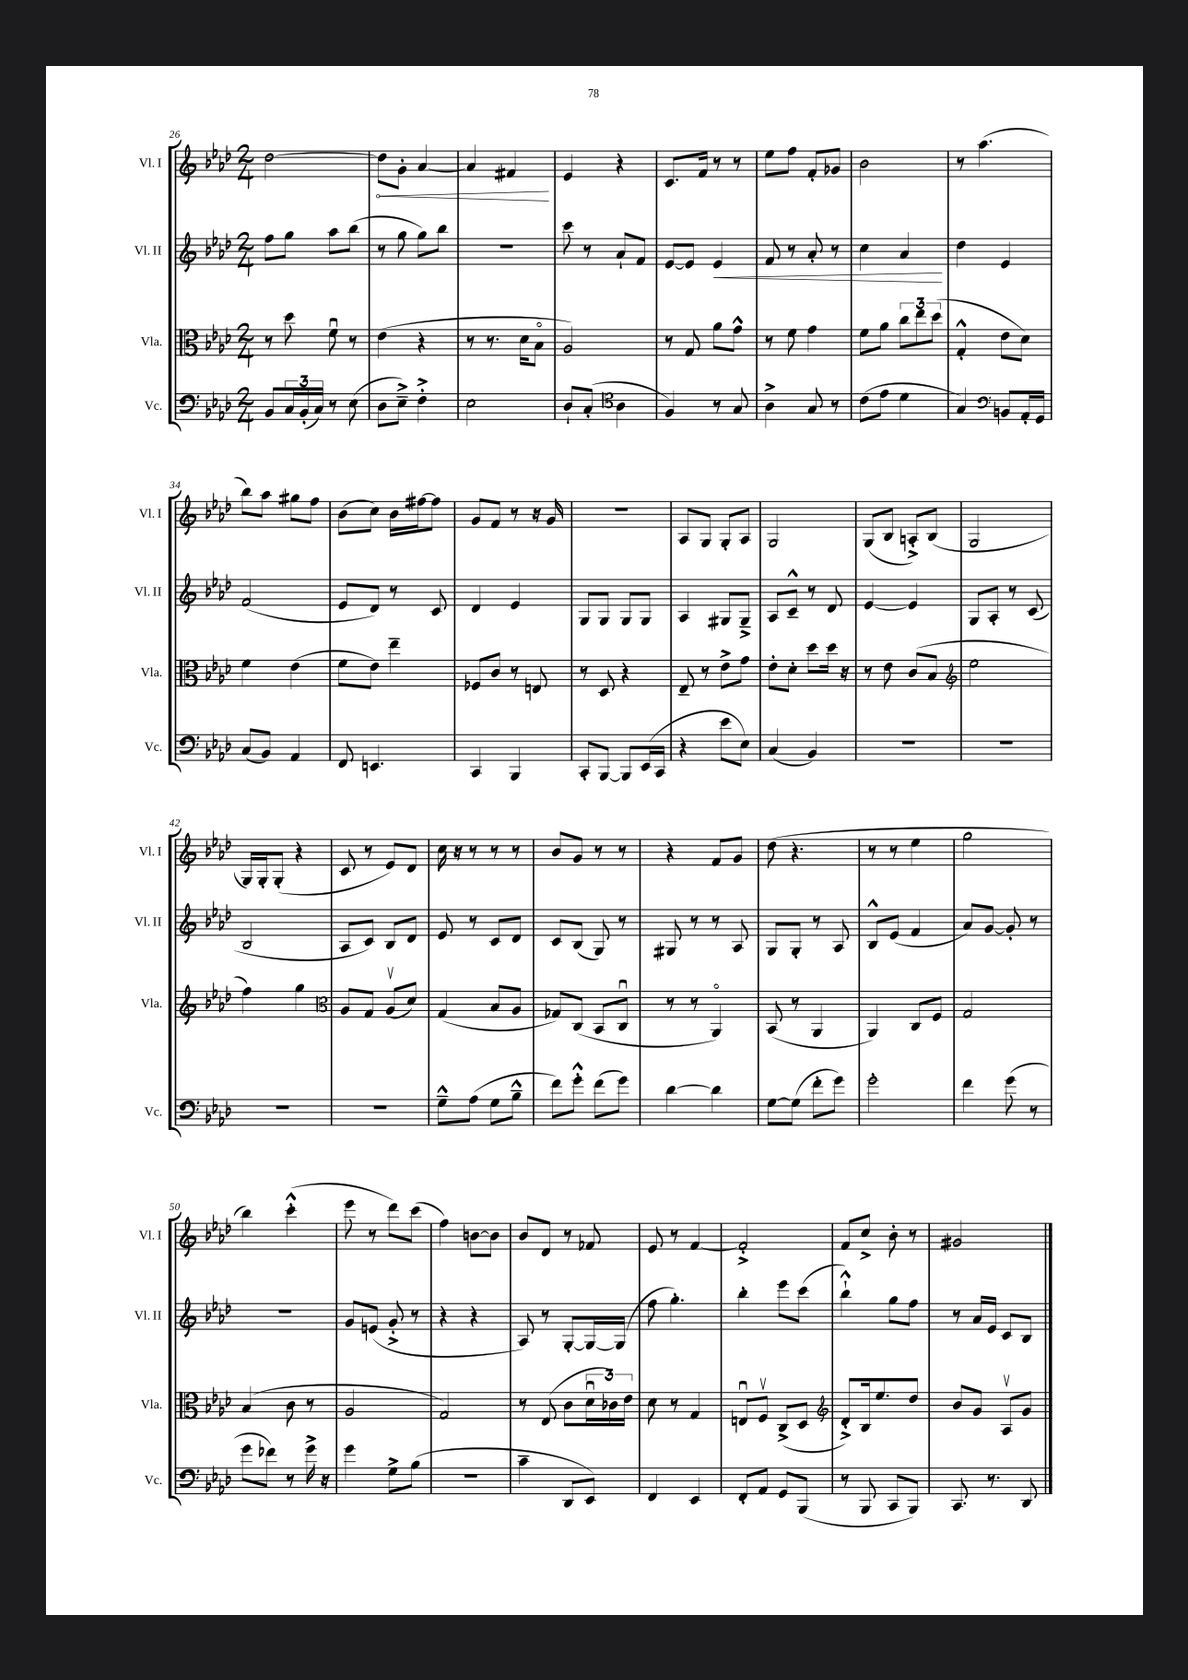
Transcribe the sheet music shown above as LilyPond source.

<<
\new StaffGroup <<
\new Staff = "s0" \with { instrumentName = "Vl. I" shortInstrumentName = "Vl. I" } {
    \clef treble \key aes \major \numericTimeSignature \time 2/4
    des''2~ |
    \once \override Hairpin.circled-tip = ##t des''8\< g'8-. aes'4~ |
    aes'4 fis'4\! |
    ees'4 r4 |
    c'8. f'16 r8 r8 |
    ees''8 f''8 f'8-. ges'8 |
    bes'2 |
    r8 aes''4.( |
    bes''8) aes''8 gis''8 f''8 |
    bes'8( c''8) bes'16 fis''16~ fis''8 |
    g'8 f'8 r8 r16 g'16 |
    r2 |
    aes8 g8 g8-. aes8 |
    g2 |
    g8( bes8 a8-.->) bes8( |
    g2 |
    g16) g16-. g8-.( r4 |
    c'8 r8 ees'8) des'8 |
    c''16 r16 r8 r8 r8 |
    bes'8 g'8 r8 r8 |
    r4 f'8 g'8 |
    des''8( r4. |
    r8 r8 ees''4 |
    g''2 |
    bes''4) c'''4-.-^( |
    ees'''8 r8 des'''8) c'''8( |
    f''4) b'8~ b'8 |
    bes'8 des'8 r8 fes'8 |
    ees'8 r8 f'4~ |
    f'2-.-> |
    f'8 c''8-> bes'8-. r8 |
    gis'2 \bar "|." |
}
\new Staff = "s1" \with { instrumentName = "Vl. II" shortInstrumentName = "Vl. II" } {
    \clef treble \key aes \major \numericTimeSignature \time 2/4
    f''8 g''8 aes''8 bes''8( |
    r8 g''8 g''8) bes''8 |
    R2 |
    c'''8 r8 aes'8-! f'8 |
    ees'8~ ees'8 ees'4\< |
    f'8 r8 aes'8-. r8 |
    c''4 aes'4\! |
    des''4 ees'4 |
    f'2( |
    ees'8 des'8) r8 c'8 |
    des'4 ees'4 |
    g8 g8 g8 g8 |
    aes4 gis8 gis8---> |
    aes8 c'8---^ r8 des'8 |
    ees'4~ ees'4 |
    g8 aes8-. r8 c'8( |
    bes2 |
    aes8 c'8) bes8 des'8 |
    ees'8 r8 c'8 des'8 |
    c'8 bes8( g8) r8 |
    gis8 r8 r8 aes8 |
    g8 g8-. r8 aes8 |
    bes8-^ ees'8( f'4 |
    aes'8) g'8~ g'8-. r8 |
    R2 |
    g'8 e'8( g'8-.-> r8 |
    r4 r4 |
    aes8) r8 g8~-. g16~ g16( |
    f''8 g''4.-.) |
    bes''4-. ees'''8 c'''8( |
    bes''4-!-^) g''8 f''8 |
    r8 aes'16 ees'16 c'8 bes8 \bar "|." |
}
\new Staff = "s2" \with { instrumentName = "Vla." shortInstrumentName = "Vla." } {
    \clef alto \key aes \major \numericTimeSignature \time 2/4
    r8 des''8 f'8\downbow r8 |
    ees'4( r4 |
    r8 r8. des'16 bes8\flageolet |
    aes2) |
    r8 g8 aes'8 g'8-^ |
    r8 f'8 g'4 |
    f'8 aes'8 \tuplet 3/2 { c''8 ees''8 des''8( } |
    g4-.-^ ees'8 des'8) |
    f'4 ees'4( |
    f'8 ees'8) ees''4-- |
    fes8 c'8 r8 e8 |
    r8 des8 r4 |
    ees8-- r8 ees'8-> g'8 |
    ees'8-. des'8-. des''8 des''16 r16 |
    r8 ees'8 c'8( bes8 |
    \clef treble ees''2 |
    f''4) g''4 |
    \clef alto aes8 g8 aes8\upbow( des'8) |
    g4( bes8 aes8 |
    ges8) c8( bes,8 c8\downbow |
    r8 r8 aes,4\flageolet) |
    bes,8( r8 aes,4 |
    aes,4) c8 f8 |
    g2 |
    bes4( c'8 r8 |
    aes2 |
    g2) |
    r8 ees8( c'8 \tuplet 3/2 { des'16\downbow ces'16) ees'16 } |
    des'8 r8 g4 |
    e8\downbow f8\upbow c8->( des8 |
    \clef treble des'8-.->) bes16 ees''8. des''8 |
    bes'8 g'8 aes8\upbow g'8 \bar "|." |
}
\new Staff = "s3" \with { instrumentName = "Vc." shortInstrumentName = "Vc." } {
    \clef bass \key aes \major \numericTimeSignature \time 2/4
    bes,8 \tuplet 3/2 { c16 bes,16-.( c16) } r8 ees8( |
    des8 ees8--->) f4-.-> |
    ees2 |
    des8-! c8-.( \clef tenor aes4 |
    f4) r8 g8 |
    aes4-> g8 r8 |
    c'8( ees'8 des'4 |
    g4) \clef bass b,8 aes,16-. g,16 |
    c8( bes,8) aes,4 |
    f,8 e,4. |
    c,4 bes,,4 |
    c,8-. bes,,8~ bes,,8 ees,16( c,16 |
    r4 ees'8 ees8) |
    c4( bes,4) |
    R2 |
    R2 |
    R2 |
    R2 |
    g8---^ aes8( g8 bes8---^ |
    f'8) g'8-.-^ f'8( g'8) |
    des'4~ des'4 |
    g8~ g8( f'8-. g'8) |
    g'2-. |
    f'4 g'8( r8 |
    g'8 fes'8) r8 g'16-> r16 |
    g'4 g8-> bes8( |
    r2 |
    c'4-- des,8 ees,8) |
    f,4 ees,4 |
    f,8-. aes,8 g,8 bes,,8( |
    r8 bes,,8 c,8 bes,,8) |
    c,8. r8. des,8 \bar "|." |
}
>>
>>
\layout { \context { \Score currentBarNumber = #26 } }
